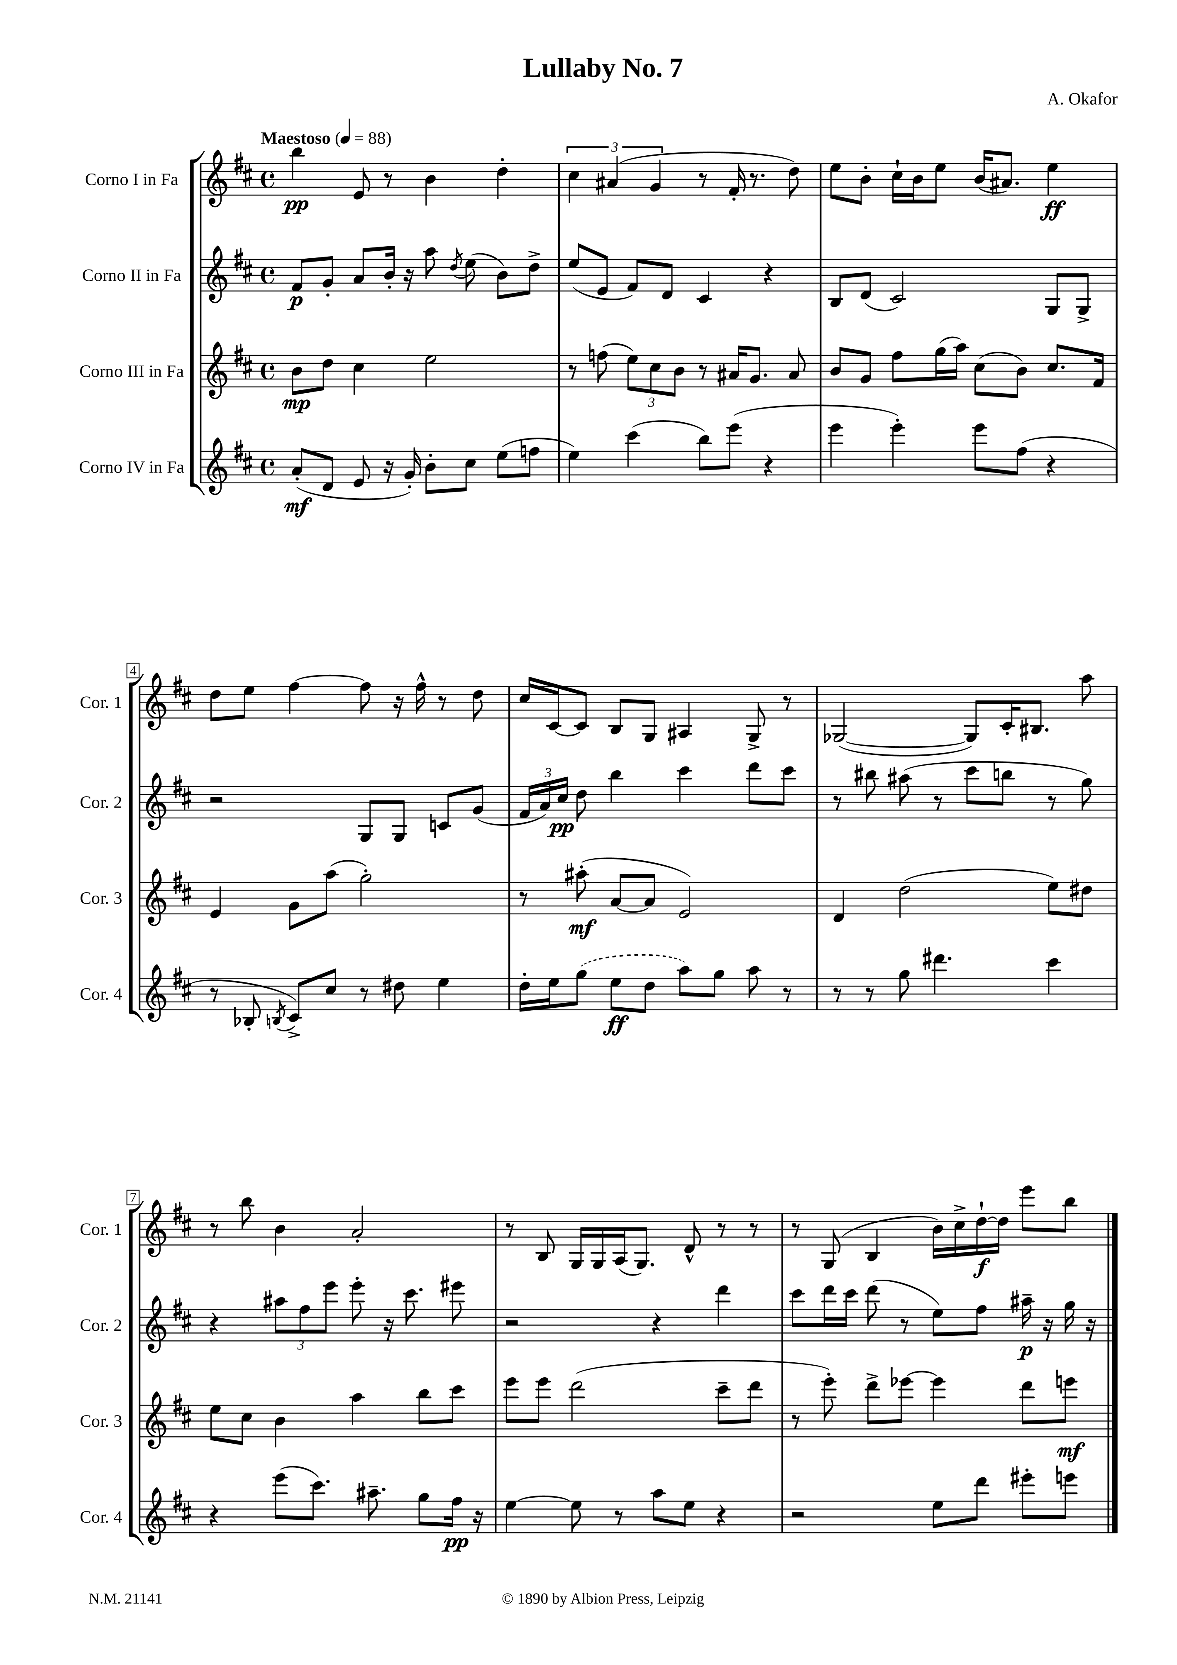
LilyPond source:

\header { title = "Lullaby No. 7" composer = "A. Okafor" }
<<
\new StaffGroup <<
\new Staff = "s0" \with { instrumentName = "Corno I in Fa" shortInstrumentName = "Cor. 1" } {
    \clef treble \key d \major \defaultTimeSignature \time 4/4 \tempo "Maestoso" 4 = 88
    \autoBeamOff b''4\pp e'8 r8 b'4 d''4-. |
    \tuplet 3/2 { cis''4 ais'4( g'4 } r8 fis'16-. r8. d''8) |
    e''8[ b'8]-. cis''16[-! b'16 e''8] b'16[( ais'8.]) e''4\ff |
    d''8[ e''8] fis''4~ fis''8 r16 fis''16-^ r8 d''8 |
    cis''16[ cis'16~ cis'8] b8[ g8] ais4 g8-> r8 |
    ges2~( ges8[) cis'16-. bis8.] a''8 |
    r8 b''8 b'4 a'2-. |
    r8 b8 g16[ g16 a16( g8.]) d'8-^ r8 r8 |
    r8 g8( b4 b'16[) cis''16-> d''16~-!\f d''16] e'''8[ b''8] \bar "|." |
}
\new Staff = "s1" \with { instrumentName = "Corno II in Fa" shortInstrumentName = "Cor. 2" } {
    \clef treble \key d \major \defaultTimeSignature \time 4/4
    \autoBeamOff fis'8[\p g'8]-. a'8[ b'16]-. r16 a''8 \acciaccatura { d''8 } e''8( b'8[) d''8]-> |
    e''8[( e'8] fis'8[) d'8] cis'4 r4 |
    b8[ d'8]( cis'2) g8[ g8]-> |
    r2 g8[ g8] c'8[ g'8]( |
    \tuplet 3/2 { fis'16[ a'16) cis''16]\pp } d''8 b''4 cis'''4 d'''8[ cis'''8] |
    r8 bis''8 ais''8( r8 cis'''8[ b''8] r8 g''8) |
    r4 \tuplet 3/2 { ais''8[ fis''8 e'''8] } e'''8-. r16 cis'''8. eis'''8 |
    r2 r4 d'''4 |
    cis'''8[ d'''16 cis'''16] d'''8( r8 e''8[) fis''8] ais''16--\p r16 g''16 r16 \bar "|." |
}
\new Staff = "s2" \with { instrumentName = "Corno III in Fa" shortInstrumentName = "Cor. 3" } {
    \clef treble \key d \major \defaultTimeSignature \time 4/4
    \autoBeamOff b'8[\mp d''8] cis''4 e''2 |
    r8 f''8( \tuplet 3/2 { e''8[) cis''8 b'8] } r8 ais'16[ g'8.] ais'8 |
    b'8[ g'8] fis''8[ g''16( a''16]) cis''8[( b'8]) cis''8.[ fis'16] |
    e'4 g'8[ a''8]( g''2-.) |
    r8 ais''8-.\mf( a'8[~ a'8] e'2) |
    d'4 d''2( e''8[) dis''8] |
    e''8[ cis''8] b'4 a''4 b''8[ cis'''8] |
    e'''8[ e'''8] d'''2( cis'''8[-- d'''8] |
    r8 e'''8-.) d'''8[-> ees'''8]~ ees'''4 d'''8[ e'''8]\mf \bar "|." |
}
\new Staff = "s3" \with { instrumentName = "Corno IV in Fa" shortInstrumentName = "Cor. 4" } {
    \clef treble \key d \major \defaultTimeSignature \time 4/4
    \autoBeamOff a'8[-.\mf( d'8] e'8 r16 g'16-.) b'8[-. cis''8] e''8[( f''8] |
    e''4) cis'''4( b''8[) e'''8]( r4 |
    e'''4 e'''4-.) e'''8[ fis''8]( r4 |
    r8 bes8-. \acciaccatura { b8 } cis'8[->) cis''8] r8 dis''8 e''4 |
    d''16[-. e''16 \once \slurDashed g''8]( e''8[\ff d''8] a''8[) g''8] a''8 r8 |
    r8 r8 g''8 dis'''4. cis'''4 |
    r4 e'''8[( cis'''8.]) ais''8.-- g''8[ fis''16]\pp r16 |
    e''4~ e''8 r8 a''8[ e''8] r4 |
    r2 e''8[ d'''8] eis'''8[-. e'''8] \bar "|." |
}
>>
>>
\layout { \context { \Score \override BarNumber.stencil = #(make-stencil-boxer 0.1 0.3 ly:text-interface::print) } }
